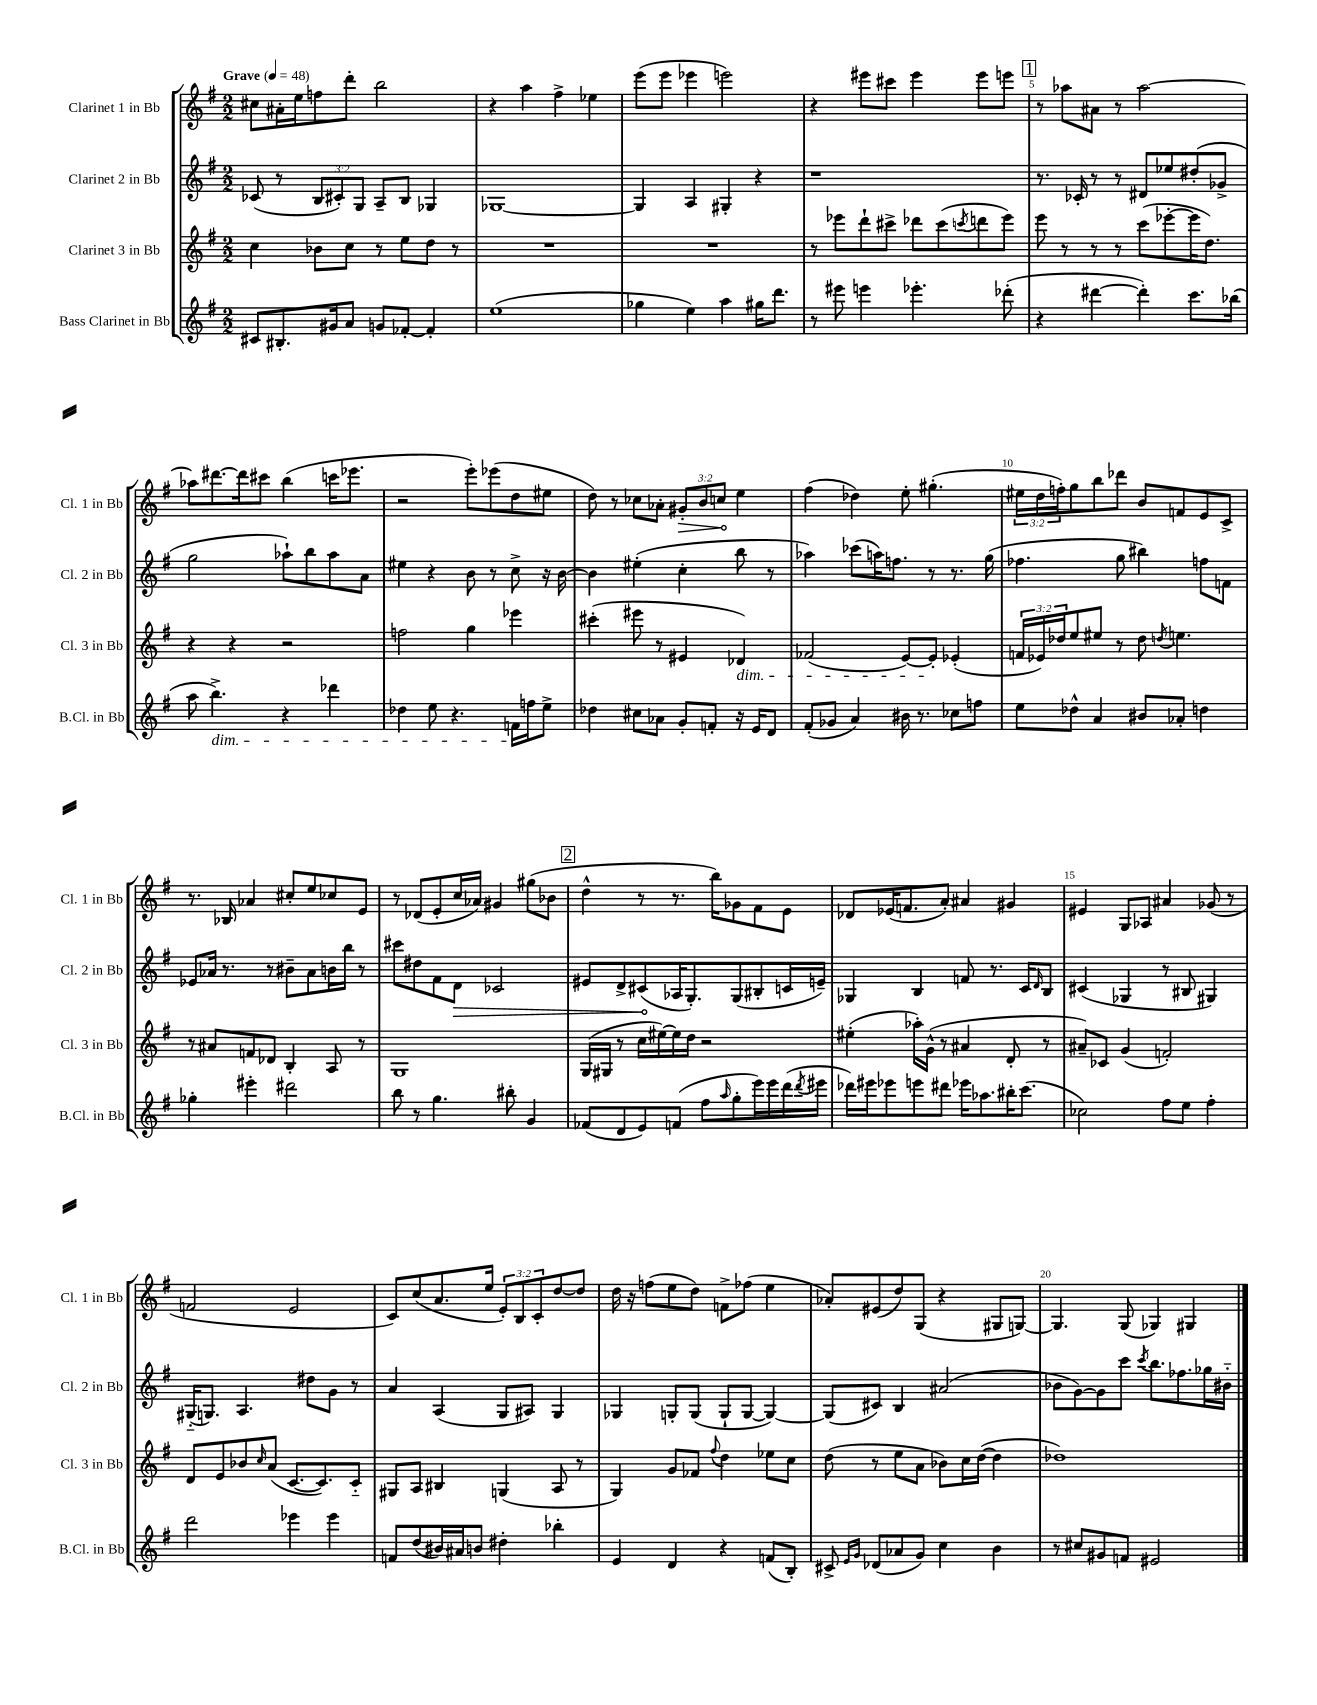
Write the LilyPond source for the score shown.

<<
\new StaffGroup <<
\new Staff = "s0" \with { instrumentName = "Clarinet 1 in Bb" shortInstrumentName = "Cl. 1 in Bb" } {
    \clef treble \key g \major \numericTimeSignature \time 2/2 \override Staff.TupletNumber.text = #tuplet-number::calc-fraction-text \tempo "Grave" 4 = 48
    cis''8 ais'16-. e''16 f''8 d'''8-. b''2 |
    r4 a''4 fis''4-> ees''4 |
    e'''8( e'''8 ees'''4 e'''2) |
    r4 eis'''8 cis'''8 eis'''4 eis'''8 e'''8 |
    \mark \markup { \box "1" } r8 aes''8 ais'8 r8 aes''2~ |
    aes''8 dis'''8.~ dis'''16 cis'''8 b''4( c'''16 ees'''8. |
    r2 e'''8-.) ees'''8( d''8 eis''8 |
    d''8) r8 ces''8 aes'8-. \tuplet 3/2 { \once \override Hairpin.circled-tip = ##t gis'8-.\> b'8 c''8\! } e''4 |
    fis''4( des''4) e''8-. gis''4.-.( |
    \tuplet 3/2 { eis''16 d''16 f''16-.) } g''8 b''8 des'''8 b'8 f'8 e'8 c'8-> |
    r8. bes16 aes'4 cis''8-. e''8 ces''8 e'8 |
    r8 des'8( e'8-. c''16 aes'16) gis'4 gis''8( bes'8 |
    \mark \markup { \box "2" } d''4-^ r8 r8. b''16) ges'8 fis'8 e'8 |
    des'8 ees'16( f'8. a'8-.) ais'4 gis'4 |
    eis'4 g8 aes8 ais'4 ges'8( r8 |
    f'2 e'2 |
    c'8) c''8( a'8. e''16 \tuplet 3/2 { e'8-.) b8 c'8-. } d''8~ d''8 |
    d''16 r16 f''8( e''8 d''8) f'8-> fes''8( e''4 |
    aes'8-.) eis'8( d''8) g8( r4 gis8 g8~) |
    g4. g8( ges4) gis4 \bar "|." |
}
\new Staff = "s1" \with { instrumentName = "Clarinet 2 in Bb" shortInstrumentName = "Cl. 2 in Bb" } {
    \clef treble \key g \major \numericTimeSignature \time 2/2 \override Staff.TupletNumber.text = #tuplet-number::calc-fraction-text
    ces'8( r8 \tuplet 3/2 { b8 cis'8-.) g8 } a8-- b8 ges4 |
    ges1~ |
    ges4 a4 gis4-. r4 |
    r1 |
    \mark \markup { \box "1" } r8. ces'16-. r8 r8 dis'8 ees''8 dis''8-.( ges'8-> |
    g''2 aes''8-!) b''8 aes''8 a'8 |
    eis''4 r4 b'8 r8 c''8-> r16 b'16~ |
    b'4 eis''4-.( c''4-. b''8 r8 |
    aes''4) ces'''8( a''16) f''8. r8 r8. g''16( |
    fes''4. g''8 bis''4) f''8 f'8 |
    ees'8 aes'16 r8. r8 bis'8-- aes'8 b'16 b''16 r8 |
    cis'''8 dis''8 fis'8 \once \override Hairpin.circled-tip = ##t d'8\> ces'2 |
    \mark \markup { \box "2" } eis'8 d'8-> cis'8\!( aes16 g8.-.) g8( bis8-. c'16 e'16--) |
    ges4 b4 f'8 r8. c'16 \grace { d'16 } b8 |
    cis'4( ges4 r8 bis8 gis4) |
    gis16-_( g8.) a4. dis''8 g'8 r8 |
    a'4 a4( g8 ais8) g4 |
    ges4 g8-. g8( g8-! g8~ g4~) |
    g8( cis'8) b4 ais'2( |
    bes'8 g'8~) g'8 c'''8 \acciaccatura { c'''8 } b''8. fes''8. ges''16 bis'16-_ \bar "|." |
}
\new Staff = "s2" \with { instrumentName = "Clarinet 3 in Bb" shortInstrumentName = "Cl. 3 in Bb" } {
    \clef treble \key g \major \numericTimeSignature \time 2/2 \override Staff.TupletNumber.text = #tuplet-number::calc-fraction-text
    c''4 bes'8 c''8 r8 e''8 d''8 r8 |
    R1 |
    R1 |
    r8 ees'''8 d'''8-! cis'''8-> des'''8 cis'''8( \acciaccatura { c'''8 } d'''8 ees'''8) |
    \mark \markup { \box "1" } e'''8 r8 r8 r8 c'''8( ees'''8~-. ees'''16 d''8.) |
    r4 r4 r2 |
    f''2 g''4 ees'''4 |
    cis'''4-.( eis'''8 r8 eis'4 des'4\dim) |
    fes'2( e'8~) e'8-.\! ees'4-.( |
    \tuplet 3/2 { f'16 ees'16) des''16 } e''8 eis''8 r8 des''8 \acciaccatura { d''8 } e''4. |
    r8 ais'8 f'8 des'8 b4-. a8 r8 |
    g1 |
    \mark \markup { \box "2" } g16( gis16 r8 c''16 eis''16~) eis''16 d''16 r2 |
    eis''4-.( aes''16-.) g'16-^( r8 ais'4 d'8-. r8 |
    ais'8--) ces'8 g'4( f'2-.) |
    d'8 e'8 bes'8 \grace { c''16 } a'8( c'8.~ c'8.) c'8-_ |
    gis8 a8 bis4 g4( a8 r8 |
    g4) g'8 fes'8 \appoggiatura { fis''8 } d''4 ees''8 c''8 |
    d''8( r8 e''8 a'8 bes'8) c''16 d''16~( d''4 |
    des''1) \bar "|." |
}
\new Staff = "s3" \with { instrumentName = "Bass Clarinet in Bb" shortInstrumentName = "B.Cl. in Bb" } {
    \clef treble \key g \major \numericTimeSignature \time 2/2
    cis'8 bis8.-. gis'16 a'8 g'8 fes'8~-. fes'4-. |
    e''1( |
    ges''4 e''4) a''4 gis''16 d'''8. |
    r8 eis'''8 e'''4 ees'''4.-. des'''8-.( |
    \mark \markup { \box "1" } r4 dis'''4~ dis'''4-.) c'''8. bes''16( |
    a''8 b''4.->\dim) r4 des'''4 |
    des''4 e''8 r4. f'16\! f''16 e''8-> |
    des''4 cis''8 aes'8 g'8-. f'8-. r16 e'16 d'8 |
    fis'8-.( ges'8 a'4) bis'16 r8. ces''8 f''8 |
    e''8 des''8-^ a'4 bis'8 aes'8-. d''4 |
    ges''4-. eis'''4-. dis'''2 |
    b''8 r8 g''4. bis''8-. g'4 |
    \mark \markup { \box "2" } fes'8( d'8 e'8) f'8( fis''8 \grace { a''16 } g''8-. e'''16) e'''16 d'''16( \acciaccatura { d'''8 } eis'''16 |
    des'''16) eis'''16 ees'''8 e'''8 dis'''8 ees'''16 aes''8. bis''16-. c'''8.( |
    ces''2) fis''8 e''8 fis''4-. |
    d'''2 ees'''4 ees'''4 |
    f'8 d''8( bis'16) ais'16 b'8 dis''4-. bes''4-. |
    e'4 d'4 r4 f'8( b8-.) |
    cis'8-> \grace { e'16 g'16 } des'8( aes'8 g'8) c''4 b'4 |
    r8 cis''8 gis'8 f'8 eis'2 \bar "|." |
}
>>
>>
\layout { \context { \Score \override BarNumber.break-visibility = ##(#f #t #t) barNumberVisibility = #(every-nth-bar-number-visible 5) } }
